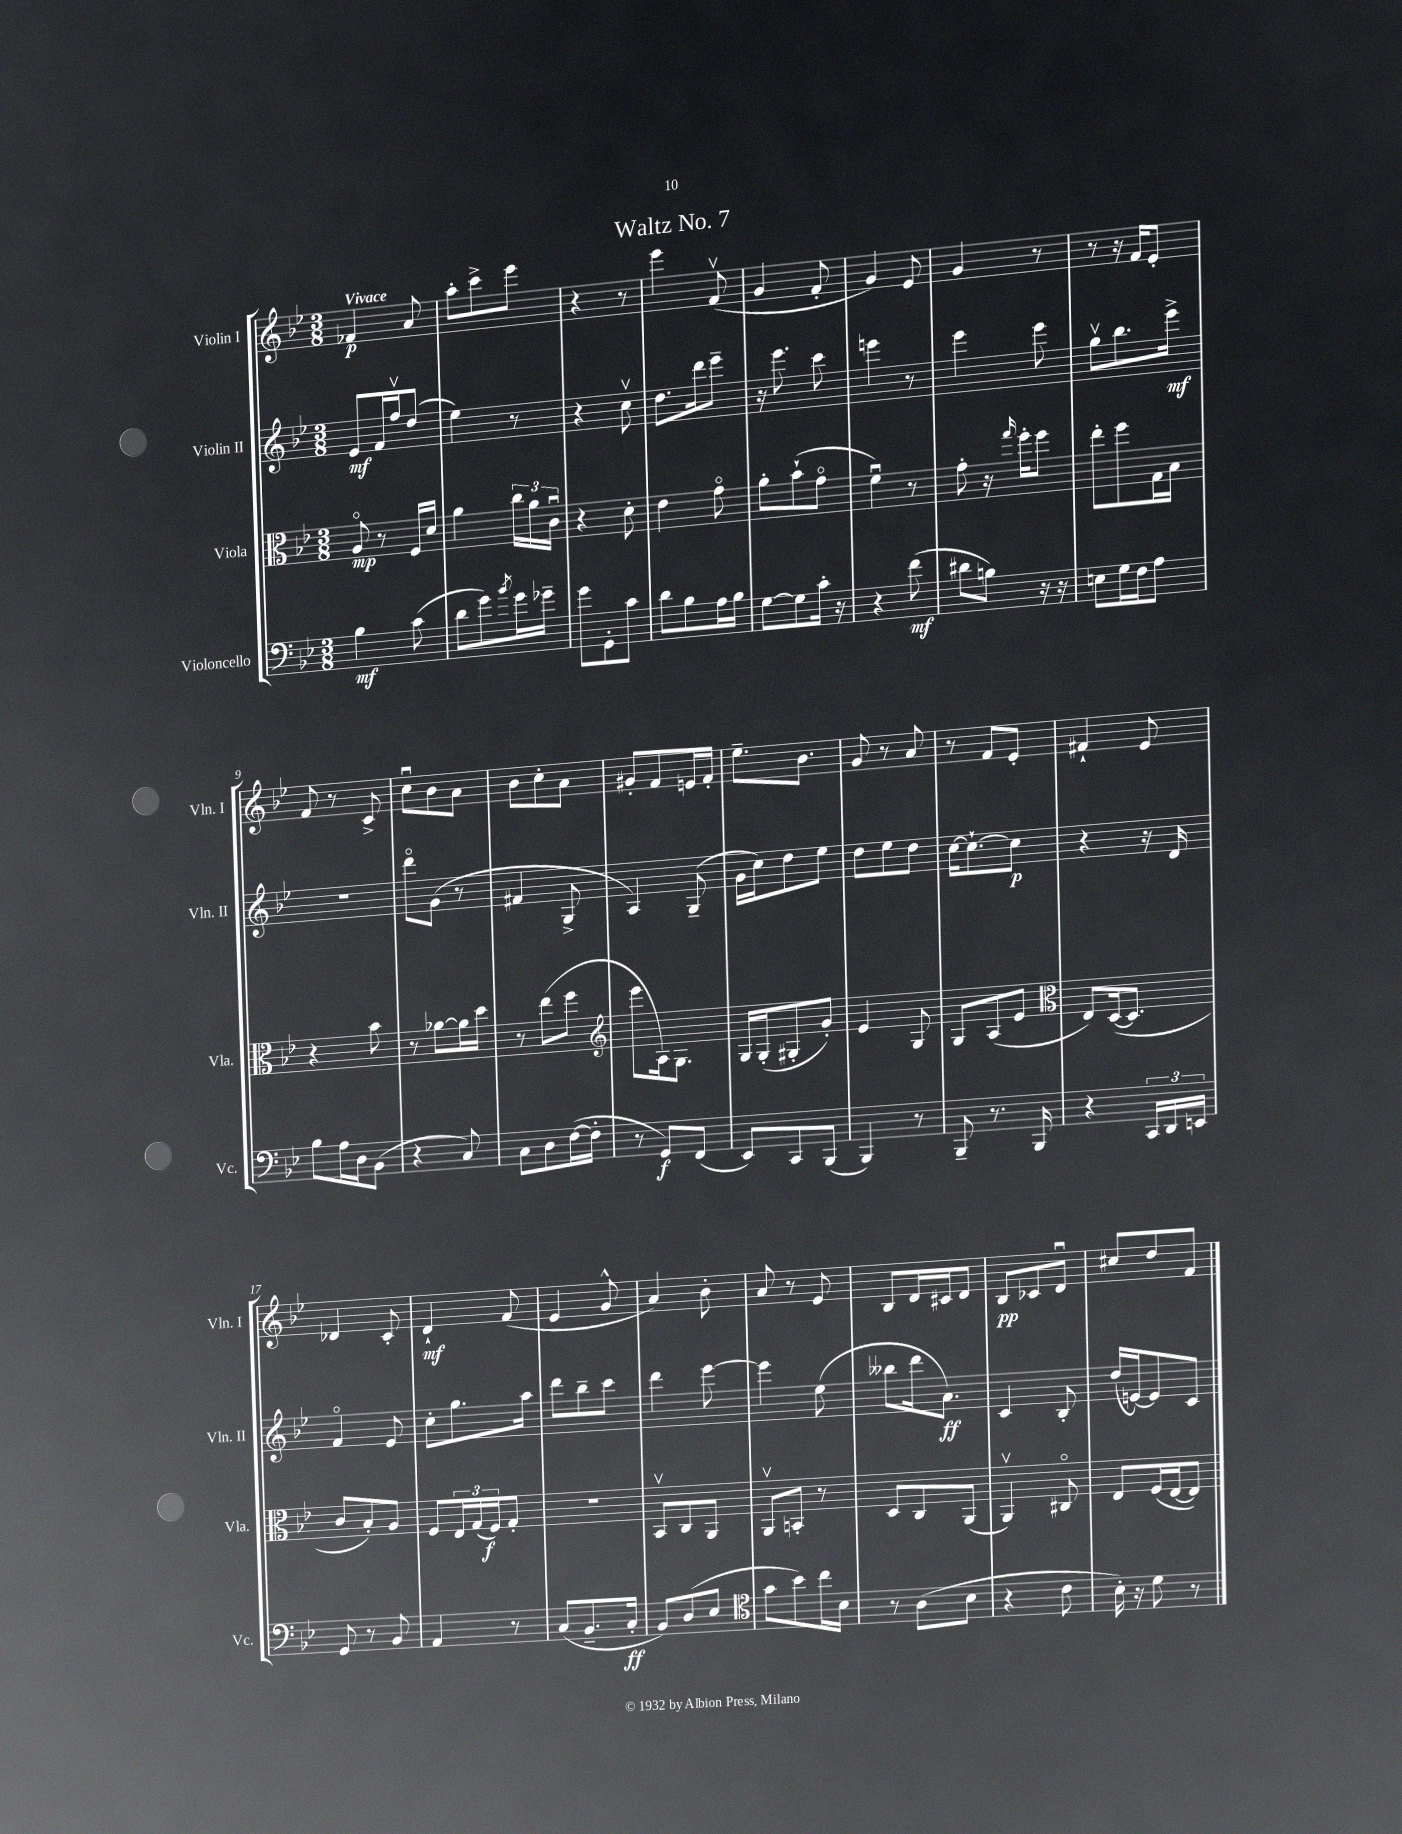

**kern	**kern	**kern	**kern
*staff4	*staff3	*staff2	*staff1
*clefF4	*clefC3	*clefG2	*clefG2
*k[b-e-]	*k[b-e-]	*k[b-e-]	*k[b-e-]
*M3/8	*M3/8	*M3/8	*M3/8
4B-	8Ao	8e-	4f-
.	8r	16f	.
.	.	16ffv	.
(8c	16F	(8dd	8a
.	16d	.	.
=	=	=	=
8d	4a	4ee-)	8aa'
8g)	.	.	8ccc^
8qb-	.	.	.
16g	24cc	8r	8eee-
.	24a	.	.
16g-~	.	.	.
.	24cu	.	.
=	=	=	=
8g	4r	4r	4r
8GG'	.	.	.
8c	8d'	8ccv	8r
=	=	=	=
8d	4e-	8.dd	4eee-
8B-	.	.	.
.	.	16ddd	.
16A	8go	8eee-~	(8fv
16B-	.	.	.
=	=	=	=
[8G	8a'	16r	4g
.	.	8.eee-	.
8G]	(8b-`	.	.
16c'	8go	8ccc	8f'
16r	.	.	.
=	=	=	=
4r	4fu)	4eee	4g)
(8f	8r	8r	8e-
=	=	=	=
8d#	8g'	4eee-	4g
8B)	16r	.	.
.	16qqgg	.	.
.	16ff'	.	.
16r	8ff	8eee-	8r
16r	.	.	.
=	=	=	=
8E	8ee-'	8ggv	8r
16G	8ff	8.bb-	16r
16F	.	.	16f
8A	16G	.	8e-'
.	16B-	16eee-^	.
=	=	=	=
8B-	4r	4.r	8f
16A	.	.	8r
16D	.	.	.
(8BB-	8b-	.	8c^
=	=	=	=
4r	8r	8dddo	8ccu
.	[8a-	(8g	8b-
8C)	16a-]	8r	8a
.	16dd	.	.
=	=	=	=
8C	8r	4f#	8b-
8D	(8ee-	.	8cc'
([16F	8ff	8G^	8a
16F']	.	.	.
=	=	=	=
*	*clefG2	*	*
8r	8eee-	4A)	8g#'
8GG)	16A)	.	8f
.	8.G	.	.
(8FF	.	(8G~	16e
.	.	.	16f'
=	=	=	=
8EE-)	16G	16g	8.ee-~
.	(16G'	16cc)	.
8CC	8G#'	8dd	.
.	.	.	8.b-
(8BBB-	8g')	8ee-	.
=	=	=	=
4BBB-)	4e-	8dd	8g
.	.	8ee-	8r
8r	8G	8dd	8a
=	=	=	=
8BBB-~	8G	[16cc	8r
.	.	8.cc`_	.
8.r	(8A	.	8f
.	8e-	8cc]	8e-'
16BBB-	.	.	.
=	=	=	=
*	*clefC3	*	*
4r	8E-)	4r	4f#`
.	([16D	.	.
.	8.D]	.	.
24CC	.	16r	8e-
24DD	.	.	.
.	.	16d	.
24EE	.	.	.
=	=	=	=
8GG	8c	4fo	4d-
8r	8B-')	.	.
8BB-	8A	8e-	8c'
=	=	=	=
4AA	8F	8cc'	4d`
.	24E-	8.gg	.
.	(24G	.	.
.	24F)	.	.
8r	8G'	.	(8f
.	.	16aa	.
=	=	=	=
(8C	4.r	8ddd	4e-
8.BB-~	.	8bb-~	.
.	.	8ccc	8g^^
16C'	.	.	.
=	=	=	=
8BB-)	8BB-v	4ddd	4a)
(8D	8C	.	.
8E-	8AA	[8eee-	8b-'
=	=	=	=
*clefC4	*	*	*
8g	8AAv	4eee-]	8a
8b-)	8BB'	.	8r
16cc	8r	(8ee-	8e-
16B-	.	.	.
=	=	=	=
8r	8D	8bb--	8B-
(8A	8C	16ddd	16d
.	.	8.a)	16c#
8B-	(8AA	.	8d
=	=	=	=
4r	4AAv)	4c	8B-
.	.	.	8c-
8c	8C#o	8B-'	8du
=	=	=	=
16B-')	8E-	(16dd	8cc#
16r	.	[16e)	.
8d	(16F	8e]	8dd
.	[16E-	.	.
8r	8E-])	8c	8f
==	==	==	==
*-	*-	*-	*-
